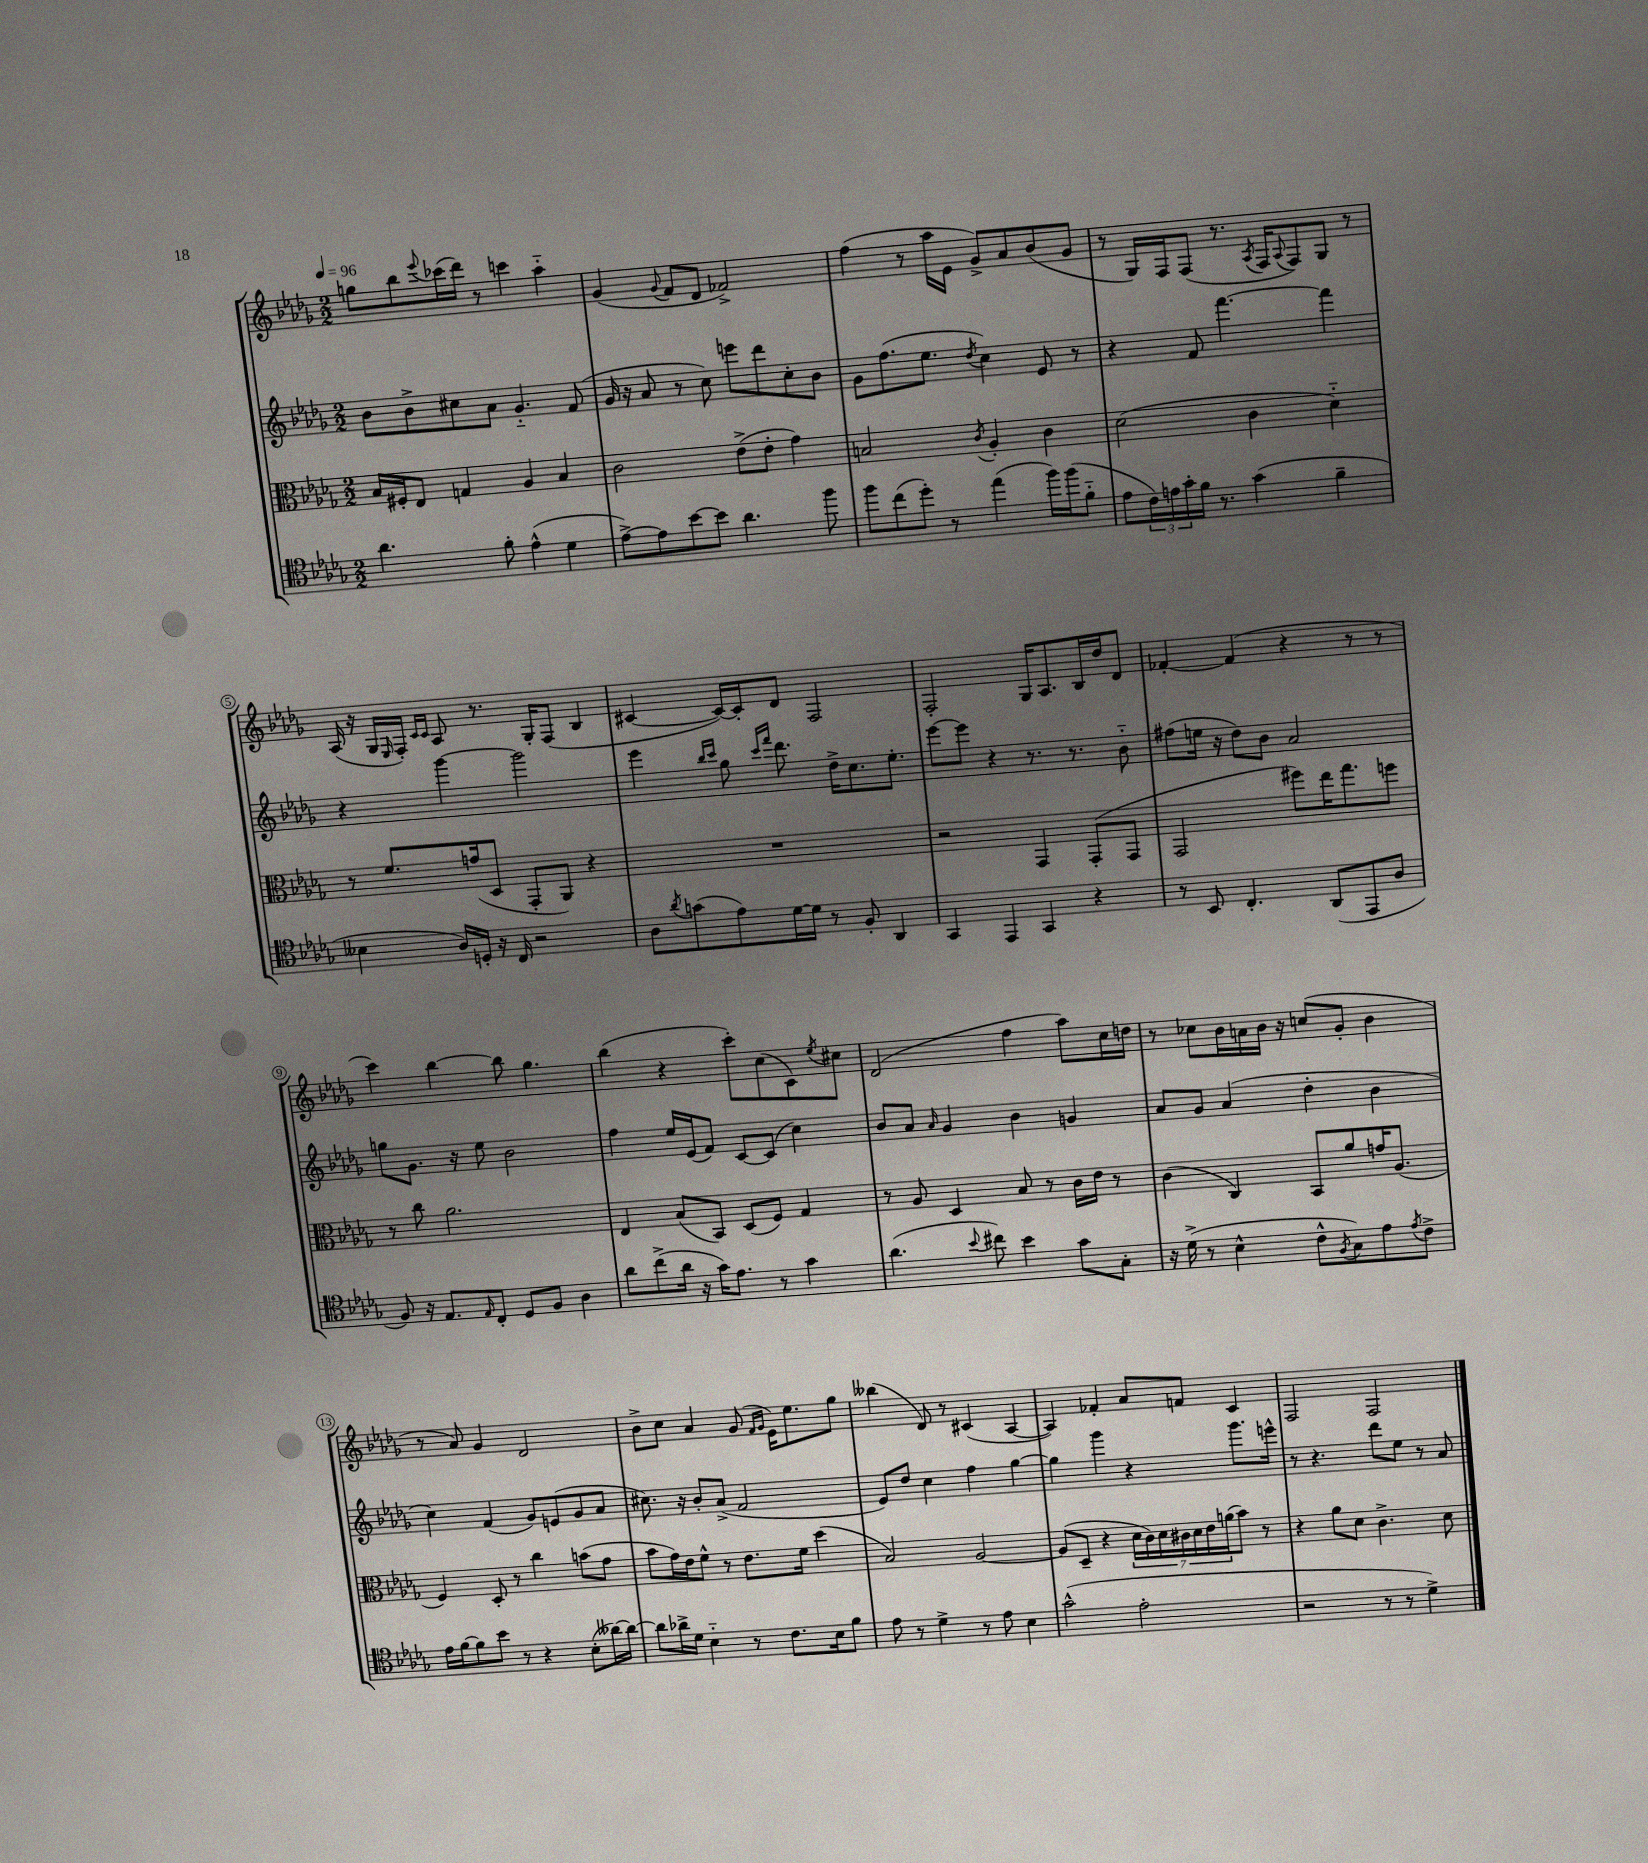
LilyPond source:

<<
\new StaffGroup <<
\new Staff = "s0" {
    \clef treble \key des \major \numericTimeSignature \time 2/2 \tempo 4 = 96
    g''8 bes''8 \appoggiatura { ees'''8 } ces'''16( des'''16) r8 c'''4 aes''4-_ |
    ges'4( \appoggiatura { ges'8 } f'8 des'8 fes'2->) |
    f''4( r8 aes''16 ees'16 ges'8->) aes'8 bes'8( ges'8 |
    r8 ges16) f16 f8( r8. \acciaccatura { aes8 } f16 \appoggiatura { aes8 } f8) ges8 r8 |
    aes16( r16 ges16 \grace { ees16 } f16-.) \grace { c'16 c'16 } aes8 r8. ges16-. f8( bes4 |
    cis'4~ cis'16~) cis'16-. des'8 f2 |
    f2-. ges16 aes8. bes16 des''16 des'8 |
    fes'4~-. fes'4( r4 r8 r8 |
    c'''4) bes''4~ bes''8 ges''4. |
    bes''4( r4 c'''8-.) c''8( c'8) \acciaccatura { ees''8 } cis''8 |
    des'2( f''4 aes''8) c''16 d''16 |
    r8 ces''8 bes'16 a'16 bes'16 r16 c''8( ges'8-. bes'4 |
    r8 aes'8) ges'4 des'2 |
    bes'8-> c''8 aes'4 ges'8( \grace { f'16 ges'16 } ees'16) ees''8. ges''8 |
    beses''4( des'8) r8 cis'4( aes4~ |
    aes4) fes'4-. aes'8 f'8 c'4 |
    f2 f2 \bar "|." |
}
\new Staff = "s1" {
    \clef treble \key des \major \numericTimeSignature \time 2/2
    bes'8 bes'8-> cis''8 aes'8 ges'4.-_ f'8( |
    ges'16 r16 aes'8 r8 c''8) e'''8 des'''8 c''8-. bes'8 |
    ges'8 f''8.( ees''8. \acciaccatura { des''8 } c''4) ees'8 r8 |
    r4 f'8 f'''4.~ f'''4 |
    r4 ges'''4~ ges'''2 |
    ees'''4 \grace { bes''16 c'''16 } ges''8 \grace { c'''16 f'''16 } des'''8. des''16-> c''8. ees''8.-. |
    ees'''8~ ees'''8 r4 r8. r8. bes'8-_ |
    fis''8( e''16 r16 des''8) bes'8 aes'2 |
    g''8 ges'8. r16 ees''8 bes'2 |
    f''4 ees''16 ees'16( f'8) c'8~ c'8( c''4) |
    bes'8 aes'8 \grace { aes'16 } ges'4 bes'4 g'4 |
    aes'8 ges'8 aes'4( des''4-. bes'4 |
    c''4) f'4( ges'8) e'8( ges'8 aes'8 |
    cis''8.) r16 bes'8-. aes'8->( f'2 |
    ees'8) des''8 c''4 f''4 ges''4~ |
    ges''4 ges'''4 r4 ges'''8. e'''16-^ |
    r8 r4. des'''8 ees''8 r8 aes'8 \bar "|." |
}
\new Staff = "s2" {
    \clef alto \key des \major \numericTimeSignature \time 2/2
    bes16 fis16-. ees8 g4 aes4 bes4 |
    c'2 ees'8->( ees'8-. ges'4) |
    b2 \acciaccatura { c'8 } aes4-. c'4 |
    des'2( c'4 des'4-_) |
    r8 f'8. g'16( des8 ges,8-. aes,8) r4 |
    R1 |
    r2 ges,4 ges,8-.( ges,8 |
    ges,2 fis''8) ees''16 ges''8. f''8 |
    r8 c''8 aes'2. |
    ees4 bes8( bes,8) des8( f8) ges4 |
    r8 aes8 des4 bes8 r8 c'16 ees'16 r8 |
    c'4( c4) bes,8 aes'8 g'16 aes8.( |
    f4) des8-. r8 c''4 b'8( ges'8 |
    bes'8 ges'16) ees'16 f'8-^ r8 ees'8. f'16 des''4( |
    bes2) aes2~ |
    aes8( des8-- r4 \tuplet 7/4 { des'16 c'16) des'16 cis'16 des'16 ees'16 a'16( } bes'8) r8 |
    r4 aes'8 des'8 c'4.-> des'8 \bar "|." |
}
\new Staff = "s3" {
    \clef tenor \key des \major \numericTimeSignature \time 2/2
    aes'4. f'8-. ees'4-^( des'4 |
    ees'8~->) ees'8 bes'8~ bes'8 aes'4. f''8 |
    f''8 c''8( des''8-.) r8 ees''4( f''16) f''16( f'8-_ |
    ees'8 \tuplet 3/2 { c'16) e'16 ges'16-. } f'16 r8. ges'4( f'4-- |
    beses4 aes16) d16-. r16 c16 r2 |
    aes8 \acciaccatura { aes'8 } g'8( ees'8) des'16~ des'16 r8 f8-. aes,4 |
    ges,4 ees,4 ges,4 r4 |
    r8 bes,8 c4.-. aes,8( ees,8 aes8 |
    f8) r16 ees8. \grace { ees16 } c8-. des8 f8 aes4 |
    aes'8 c''8->( aes'16 r16 ges'16) ees'8. r8 ges'4 |
    aes'4.( \appoggiatura { bes'8 } cis''8) bes'4 ges'8 ges8-. |
    r16 des'16->( r8 bes4-^ c'8-^ \acciaccatura { f8 } ges8) ees'8 \acciaccatura { ees'8 } c'8-> |
    ees'16 f'16~ f'8 bes'8 r8 r4 bes8-.( aeses'16~) aeses'16~ |
    aeses'8 aes'16-> des'16 bes4-_ r8 c'8. bes16 f'8 |
    ees'8 r8 des'4-> r8 ees'8 bes4 |
    ges'2-^( ees'2-. |
    r2 r8 r8 des'4->) \bar "|." |
}
>>
>>
\layout { \context { \Score \override BarNumber.stencil = #(make-stencil-circler 0.1 0.3 ly:text-interface::print) } }
